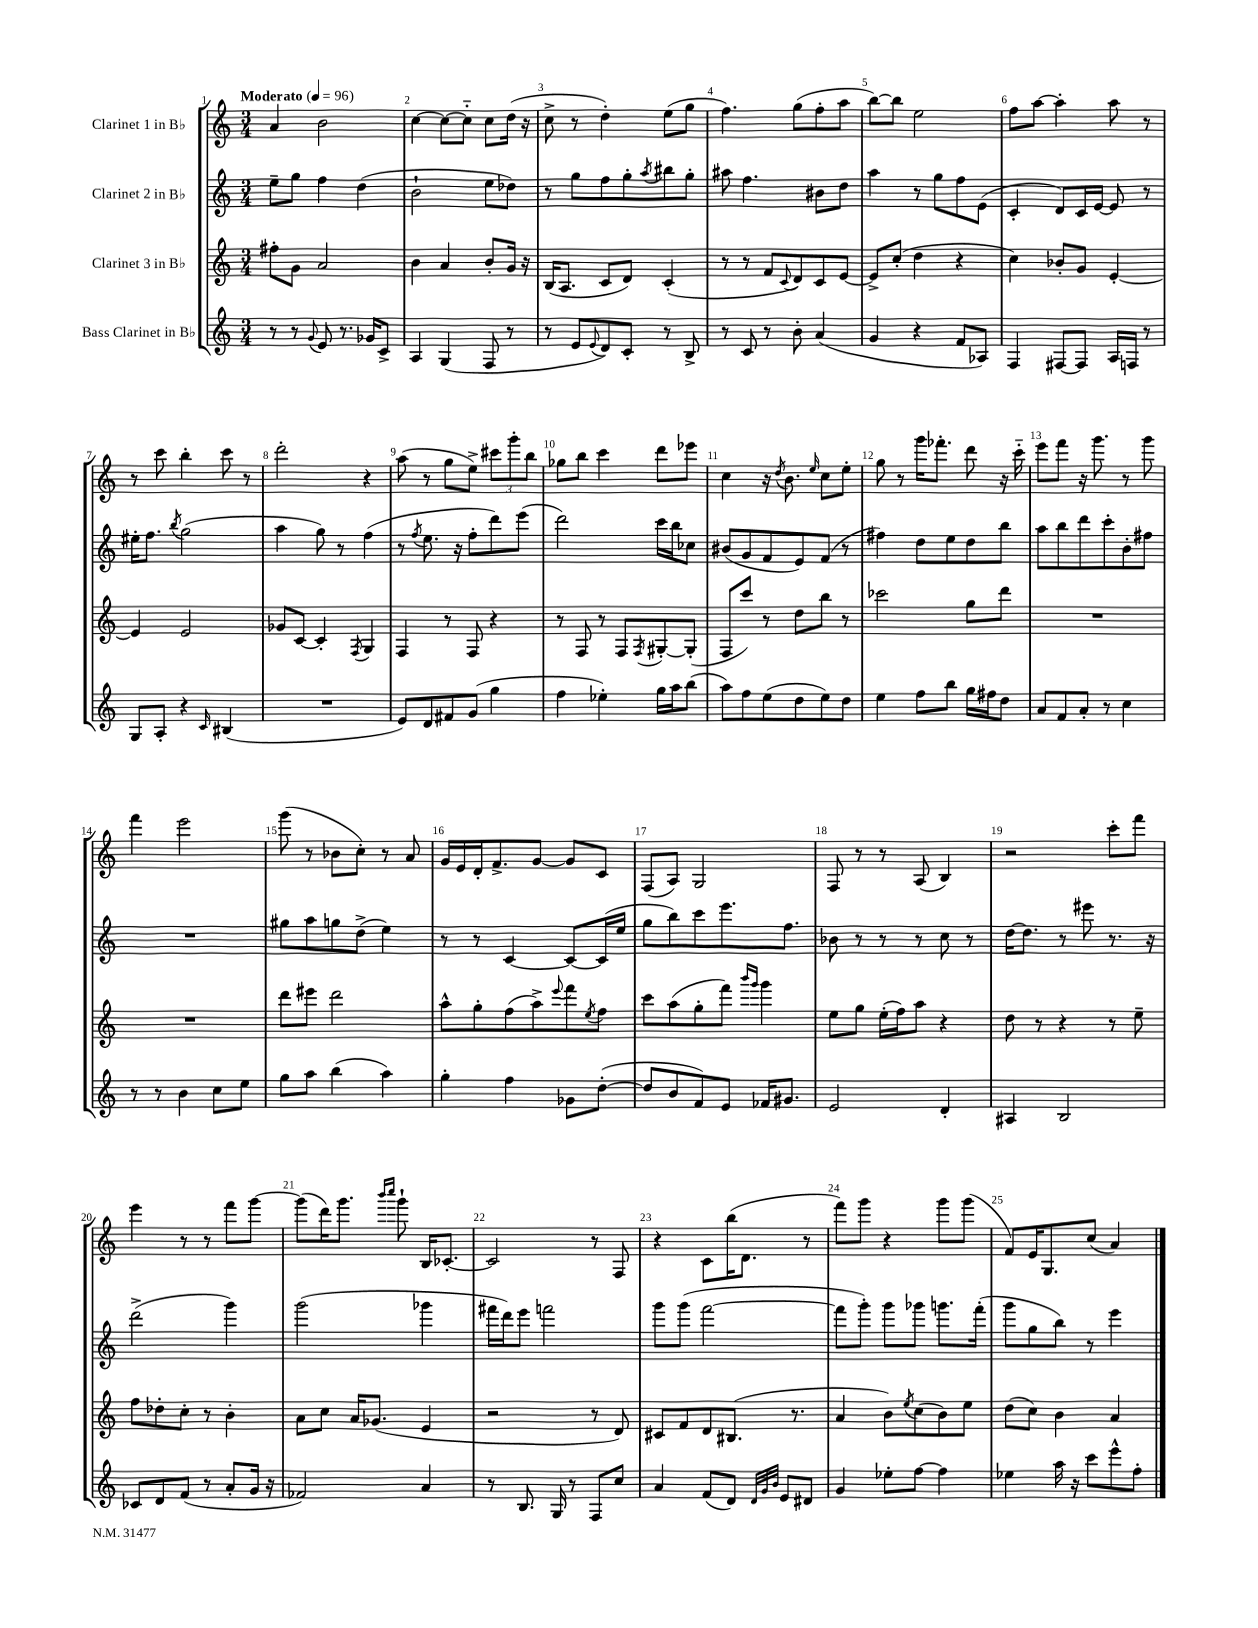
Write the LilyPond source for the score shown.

<<
\new StaffGroup <<
\new Staff = "s0" \with { instrumentName = "Clarinet 1 in Bb" } {
    \clef treble \key c \major \numericTimeSignature \time 3/4 \tempo "Moderato" 4 = 96
    a'4 b'2 |
    c''4~ c''8~ c''8-_ c''8 d''16( r16 |
    c''8-> r8 d''4-.) e''8( g''8 |
    f''4.) g''8( f''8-. a''8 |
    b''8~) b''8 e''2 |
    f''8 a''8~ a''4-. a''8 r8 |
    r8 c'''8 b''4-. c'''8 r8 |
    d'''2-. r4 |
    a''8( r8 g''8 e''8->) \tuplet 3/2 { cis'''8 g'''8-. b''8 } |
    ges''8 b''8 c'''4 d'''8 ees'''8 |
    c''4 r16 \acciaccatura { d''8 } b'8. \grace { e''16 } c''8 e''8-. |
    g''8 r8 g'''16 fes'''8.-. d'''8 r16 c'''16-_ |
    e'''8 f'''8 r16 g'''8. r8 g'''8 |
    f'''4 e'''2 |
    g'''8( r8 bes'8 c''8-.) r8 a'8 |
    g'16 e'16 d'16-. f'8.-> g'8~ g'8 c'8 |
    f8( a8) g2 |
    f8 r8 r8 a8( b4) |
    r2 c'''8-. f'''8 |
    e'''4 r8 r8 f'''8 g'''8~ |
    g'''8( d'''16) g'''8. \grace { b'''16 c''''16 } g'''8-! b16 ces'8.~-. |
    ces'2 r8 f8 |
    r4 c'8 b''16( d'8. r8 |
    f'''8) g'''8 r4 g'''8 g'''8( |
    f'8) e'16 g8. c''8( a'4) \bar "|." |
}
\new Staff = "s1" \with { instrumentName = "Clarinet 2 in Bb" } {
    \clef treble \key c \major \numericTimeSignature \time 3/4
    e''8-- g''8 f''4 d''4( |
    b'2-! e''8 des''8) |
    r8 g''8 f''8 g''8-. \acciaccatura { a''8 } bis''8 g''8-. |
    ais''8 f''4. bis'8 d''8 |
    a''4 r8 g''8 f''8 e'8( |
    c'4-. d'8) c'16 e'16~ e'8 r8 |
    eis''16-. f''8. \acciaccatura { b''8 } g''2( |
    a''4 g''8) r8 f''4( |
    r8 \acciaccatura { f''8 } e''8. r16 f''8-. d'''8) e'''8( |
    d'''2) c'''16 b''16 ces''8 |
    bis'8( g'8 f'8 e'8) f'8( r8 |
    fis''4) d''8 e''8 d''8 b''8 |
    a''8 b''8 d'''8 c'''8-. b'8-. fis''8 |
    R2. |
    gis''8 a''8 g''8 d''8->( e''4) |
    r8 r8 c'4~ c'8~ c'16( e''16 |
    g''8 b''8) c'''8 e'''8. f''8. |
    bes'8 r8 r8 r8 c''8 r8 |
    d''16~ d''8. r8 eis'''8 r8. r16 |
    d'''2->( g'''4) |
    g'''2( ges'''4 |
    fis'''16 d'''16) e'''8 f'''2 |
    g'''8 g'''8( f'''2~ |
    f'''8 g'''8-.) g'''8 ges'''8 g'''8. f'''16-.( |
    g'''8 g''8 b''8) r8 e'''4 \bar "|." |
}
\new Staff = "s2" \with { instrumentName = "Clarinet 3 in Bb" } {
    \clef treble \key c \major \numericTimeSignature \time 3/4
    fis''8-. g'8 a'2 |
    b'4 a'4 b'8-. g'16 r16 |
    b16( a8. c'8 d'8) c'4-.( |
    r8 r8 f'8 \appoggiatura { c'8 } d'8) c'8 e'8~ |
    e'8-> c''8-.( d''4 r4 |
    c''4) bes'8-. g'8 e'4~-. |
    e'4 e'2 |
    ges'8 c'8~ c'4-. \acciaccatura { f8 } g4 |
    f4 r8 f8 r4 |
    r8 f8 r8 f8 \acciaccatura { f8 } gis8~-. gis8-.( |
    f8 c'''8) r8 d''8 b''8 r8 |
    ces'''2 g''8 d'''8 |
    R2. |
    R2. |
    d'''8 eis'''8 d'''2 |
    a''8-^ g''8-. f''8( a''8->) \appoggiatura { e'''8 } f'''8 \acciaccatura { e''8 } f''8 |
    c'''8 a''8( g''8-. f'''8) \grace { b'''16 g'''16 } g'''4 |
    e''8 g''8 e''16-.( f''16) a''8 r4 |
    d''8 r8 r4 r8 e''8-- |
    f''8 des''8-. c''8-. r8 b'4-. |
    a'8 c''8 a'16 ges'8.( e'4 |
    r2 r8 d'8) |
    cis'8 f'8 d'8 bis8.( r8. |
    a'4 b'8) \acciaccatura { e''8 } c''8( b'8) e''8 |
    d''8( c''8) b'4 a'4 \bar "|." |
}
\new Staff = "s3" \with { instrumentName = "Bass Clarinet in Bb" } {
    \clef treble \key c \major \numericTimeSignature \time 3/4
    r8 r8 \appoggiatura { g'8 } e'8 r8. ges'16 c'8-> |
    a4 g4( f8 r8 |
    r8 e'8 \appoggiatura { e'8 } d'8) c'8-. r8 b8-> |
    r8 c'8 r8 b'8-. a'4( |
    g'4 r4 f'8 aes8) |
    f4 fis8~ fis8 a16 f16 r8 |
    g8 a8-. r4 \grace { c'16 } bis4( |
    R2. |
    e'8) d'8 fis'8 g'8( g''4 |
    f''4 ees''4-.) g''16 a''16 b''8( |
    a''8) f''8 e''8( d''8 e''8) d''8 |
    e''4 f''8 b''8 g''16 fis''16 d''8 |
    a'8 f'8 a'8-. r8 c''4 |
    r8 r8 b'4 c''8 e''8 |
    g''8 a''8 b''4( a''4) |
    g''4-. f''4 ges'8 d''8~-.( |
    d''8 b'8 f'8) e'8 fes'16 gis'8. |
    e'2 d'4-. |
    ais4 b2 |
    ces'8 d'8 f'8( r8 a'8-. g'16 r16 |
    fes'2) a'4 |
    r8 b8. g16 r8 f8 c''8 |
    a'4 f'8( d'8) \grace { d'32 g'32 b'32 } e'8 dis'8 |
    g'4 ees''8-. f''8~ f''4 |
    ees''4 a''16 r16 c'''8 e'''8-^ f''8-. \bar "|." |
}
>>
>>
\layout { \context { \Score \override BarNumber.break-visibility = ##(#f #t #t) barNumberVisibility = #all-bar-numbers-visible } }
